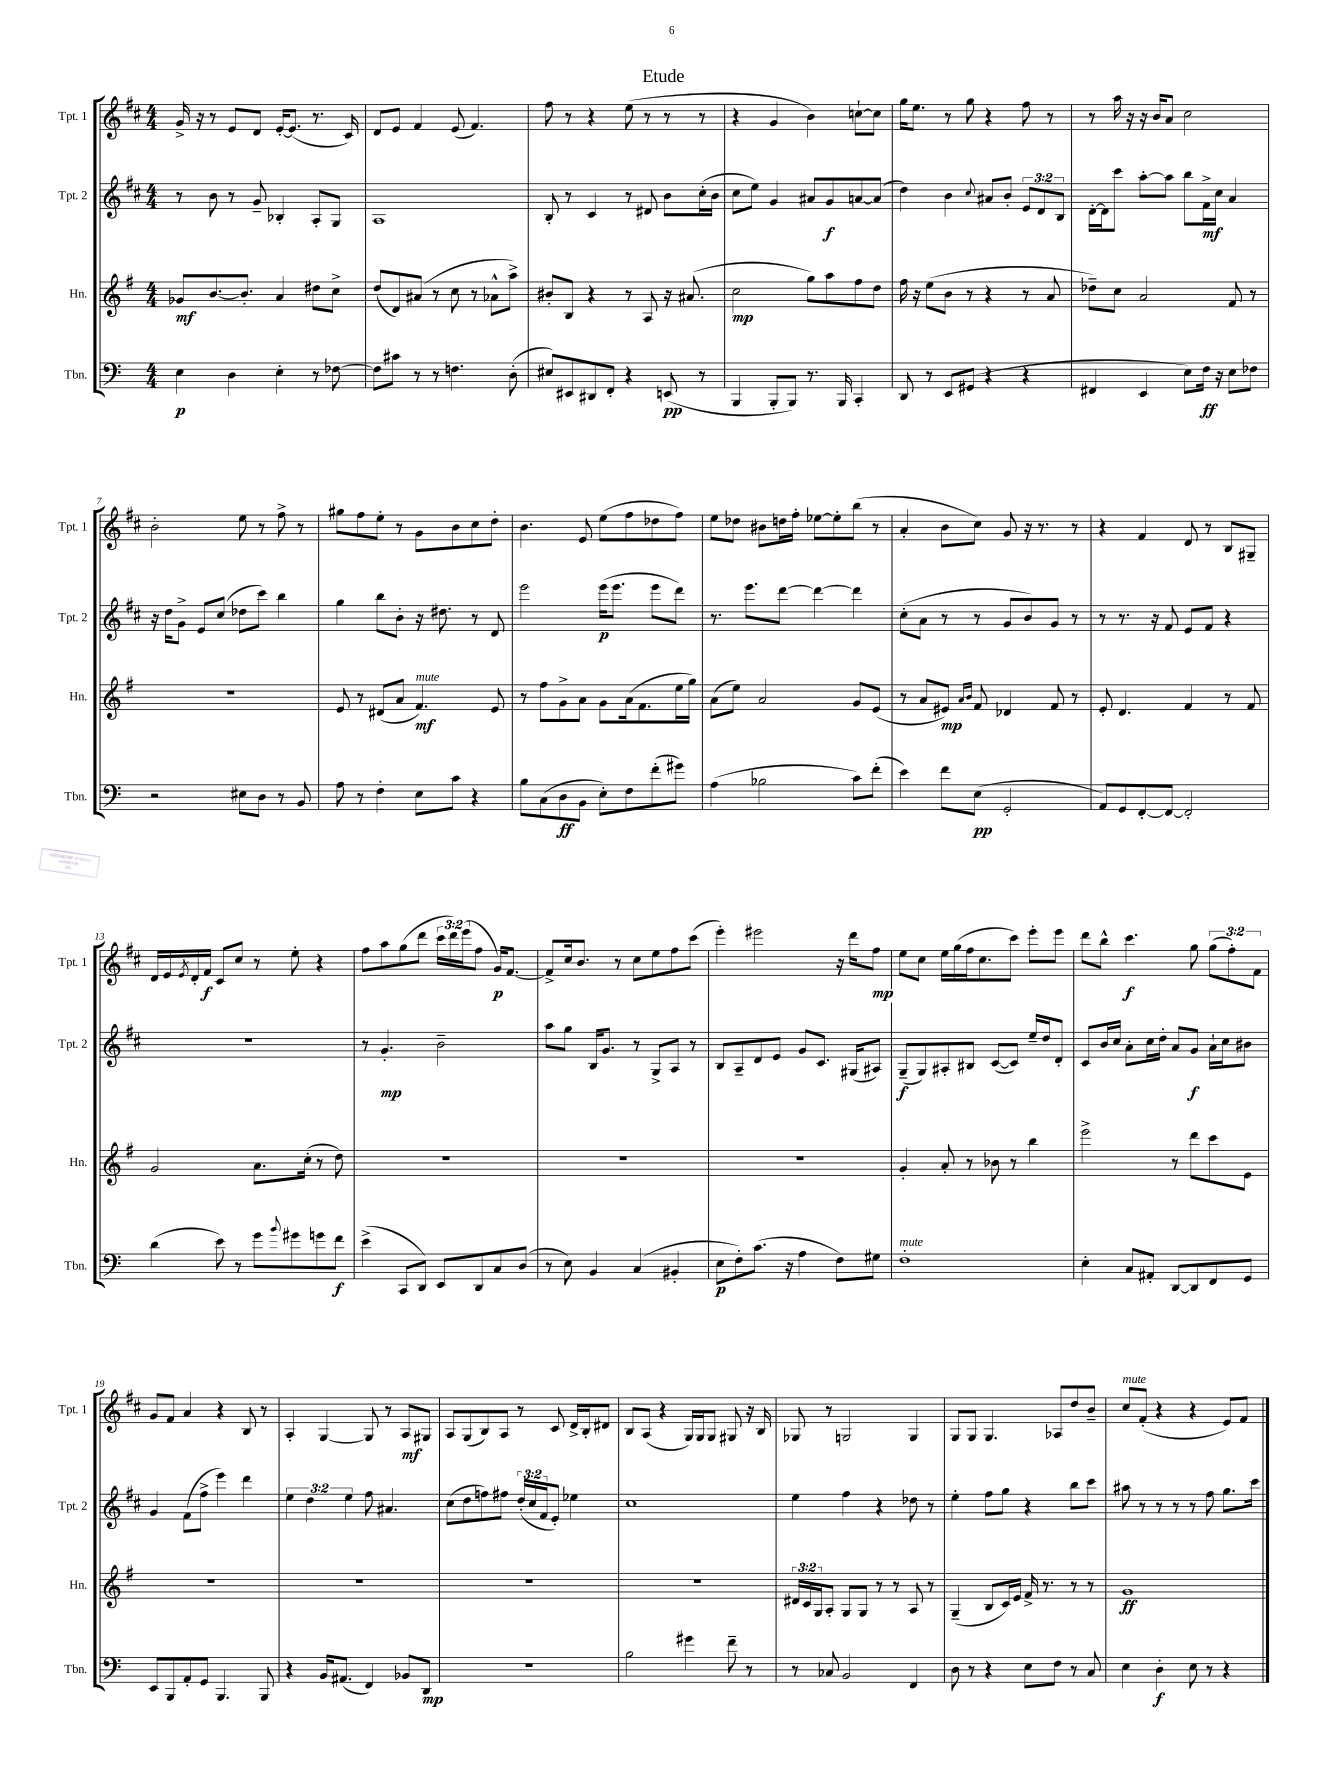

**kern	**kern	**kern	**kern
*staff4	*staff3	*staff2	*staff1
*clefF4	*clefG2	*clefG2	*clefG2
*k[]	*k[f#]	*k[f#c#]	*k[f#c#]
*M4/4	*M4/4	*M4/4	*M4/4
4E\	8g-/L	8r	16g^/
.	.	.	16r
.	[8.b/	8b\	8r
4D\	.	8r	8e/L
.	8.b'/]J	.	.
.	.	8g~/	8d/J
4E'\	4a/	4B-'/	[16e'/LK
.	.	.	(8.e/]J
8r	8dd#\L	8A'/L	8.r
[8F-\	8cc^\J	8G/J	.
.	.	.	16c#/)
=	=	=	=
8F-\]L	(8dd/L	1A	8d/L
8c#\J	8d/)	.	8e/J
8r	(8a#/J	.	4f#/
8r	8r	.	.
4.F\	8cc\	.	(8e/
.	8r	.	4.f#/)
.	8a-^^\L	.	.
(8D'\	8aa^\J)	.	.
=	=	=	=
8E#/L)	8b#'/L	8B'/	8ff#\
8EE#/	8B/J	8r	8r
8DD#/	4r	4c#/	4r
8FF'/J	.	.	.
4r	8r	8r	(8ee\
.	8A/	8d#/	8r
(8EE/	16r	8b\L	8r
.	(8.a#/	.	.
8r	.	(16cc#'\L	8r
.	.	16b\JJ	.
=	=	=	=
4BBB/	2cc\	8cc#\L	4r
.	.	8ee\J)	.
8BBB'/L	.	4g/	4g/
8BBB/J)	.	.	.
8.r	8gg\L)	8a#/L	4b\)
.	8aa\	8g/	.
16BBB/	.	.	.
4CC'/	8ff#\	[8a/	[8cc`\L
.	8dd\J	(8a/]J	8cc\]J
=	=	=	=
8DD/	16ff#\	4dd\)	16gg\LK
.	16r	.	8.ee\J
8r	(8ee\L	.	.
8EE/L	8b\J	4b\	8r
(8GG#/J	8r	.	8gg\
.	.	8qqcc#/	.
4r	4r	8a#/L	4r
.	.	8b'/J	.
4r	8r	12e/L	8ff#\
.	.	12d/	.
.	8a/	.	8r
.	.	12B/J	.
=	=	=	=
4FF#/	8dd-~\L)	[16d'\LL	8r
.	.	16d\]J	.
.	8cc\J	8ccc#\J	16aa\
.	.	.	16r
4EE/	2a/	[8aa'\L	16r
.	.	.	16b/LK
.	.	8aa\]J	8a/J
8E\L)	.	8bb\L	2cc#\
16F\Jk	.	16f#^\L	.
16r	.	16cc#\JJ	.
8E\L	8f#/	4a/	.
8F-\J	8r	.	.
=	=	=	=
2r	1r	16r	2b'\
.	.	16dd\LK	.
.	.	8g^\J	.
.	.	8e/L	.
.	.	(8cc#/J	.
8E#\L	.	8dd-\L	8ee\
8D\J	.	8ccc#\J)	8r
8r	.	4bb\	8ff#^\
8BB/	.	.	8r
=	=	=	=
8A\	8e/	4gg\	8gg#\L
8r	8r	.	8ff#\
4F'\	(8d#/L	8bb\L	8ee'\J
.	8a/J	8b'\J	8r
8E\L	4.f#/)	16r	8g\L
.	.	8.dd#\	.
8c\J	.	.	8b\
4r	.	8r	8cc#\
.	8e/	8d/	8dd'\J
=	=	=	=
8B\L	8r	2eee\	4.b\
(8C\	8ff#\L	.	.
8D\	8g^\	.	.
8BB\J	8a\J	.	8e/
8E'\L)	8g\L	(16eee\LK	(8ee\L
.	.	8.eee\J	.
8F\	(16a\k	.	8ff#\
.	8.f#\	.	.
(8f'\	.	8eee\L	8dd-\
8g#\J)	16ee\L	8ddd\J)	8ff#\J)
.	16gg\JJ)	.	.
=	=	=	=
(4A\	(8a\L	8.r	8ee\L
.	8ee\J)	.	8dd-\J
.	.	8.eee\L	.
2B-\	2a/	.	8b#\L
.	.	[8ddd\J	16dd\L
.	.	.	16ff#'\JJ
.	.	4ddd\_	[8ee-\L
.	.	.	8ee-'\]
8c\L)	8g/L	4ddd\]	(8bb\J
(8f'\J	(8e/J	.	8r
=	=	=	=
4e\)	8r	(8cc#'\L	4a'/
.	8a/L	8a\J	.
8f\L	8e#/J)	8r	8b\L
.	16qqa/LL	.	.
.	16qqb/JJ	.	.
(8E\J	8f#/	8r	8cc#\J)
2GG'/	4d-/	8g/L	8g/
.	.	8b/)	16r
.	.	.	8.r
.	8f#/	8g/J	.
.	8r	8r	8r
=	=	=	=
8AA/L)	8e'/	8r	4r
8GG/	4.d/	8.r	.
[8FF'/	.	.	4f#/
.	.	16r	.
8FF/_J	.	8f#/	.
2FF'/]	4f#/	8e/L	8d/
.	.	8f#/J	8r
.	8r	4r	8B/L
.	8f#/	.	8G#~/J
=	=	=	=
(4d\	2g/	1r	16d/LL
.	.	.	16e/
.	.	.	8qe/
.	.	.	16d'/
.	.	.	16f#/JJ
8e\)	.	.	8c#/L
8r	.	.	8cc#/J
8g\L	8.a\L	.	8r
8qqb/	.	.	.
8g#\	.	.	8ee'\
.	(16cc'\Jk	.	.
8g\	8r	.	4r
8f\J	8dd\)	.	.
=	=	=	=
(4e^\	1r	8r	8ff#\L
.	.	4.g'/	8aa\
8CC/L	.	.	(8gg\
8DD/J)	.	.	8ddd\J
8EE/L	.	2b~\	24ccc#\LL
.	.	.	24ddd\)
.	.	.	(24eee\J
8DD/	.	.	8ff#\J
8C/	.	.	16g/LK)
.	.	.	[8.f#/J
(8D/J	.	.	.
=	=	=	=
8r	1r	8aa\L	8f#^/]L
8E\)	.	8gg\J	16cc#/k
.	.	.	8.b/J
4BB/	.	16B/LK	.
.	.	8.g/J	.
.	.	.	8r
(4C/	.	8r	8cc#\L
.	.	8G^/L	8ee\
4BB#'/	.	8A/J	8ff#\
.	.	8r	(8ccc#\J
=	=	=	=
8E\L	1r	8B/L	4eee'\)
8F'\)	.	8A~/	.
(8.c\J	.	8d/	2eee#\
.	.	8e/J	.
16r	.	.	.
4A\	.	8g/L	.
.	.	8.c#/J	.
8F\L)	.	.	16r
.	.	(16G#/LK	16ddd\LK
8G#\J	.	8A#/J)	8ff#\J
=	=	=	=
1F'	4g'/	(8G~/L	8ee\L
.	.	8G/)	8cc#\J
.	8a'/	8A#'/	16ee\LL
.	.	.	(16gg\
.	8r	8B#/J	16ff#\J
.	.	.	8.cc#\
.	8b-\	([8c#/L	.
.	8r	8c#/]J)	8ccc#\J)
.	4bb\	16ee~/LL	8eee'\L
.	.	16dd/J	.
.	.	8d'/J	8eee\J
=	=	=	=
4E'\	2eee^\	8c#/L	8ddd\L
.	.	16b/L	8bb^^\J
.	.	16cc#/JJ	.
8C/L	.	8a'\L	4.ccc#\
8AA#'/J	.	16cc#\L	.
.	.	16dd'\JJ	.
[8DD/L	8r	8a/L	.
8DD/]	8ddd\L	8g/J	8gg\
8FF/	8ccc\	16a`\LL	(12gg\L
.	.	16cc#\J	.
.	.	.	12ff#'\)
8GG/J	8e\J	8b#\J	.
.	.	.	12f#\J
=	=	=	=
8EE/L	1r	4g/	8g/L
8BBB/	.	.	8f#/J
8AA'/	.	(8f#\L	4a/
8GG/J	.	8ff#^\J	.
4.BBB/	.	4eee\)	4r
.	.	4ddd\	8B/
8BBB/	.	.	8r
=	=	=	=
4r	1r	6ee\	4A'/
.	.	6dd\	.
16BB/LK	.	.	[4G/
(8.AA#/J	.	.	.
.	.	6ee\	.
4FF/)	.	8ff#\	8G/]
.	.	4.a#/	8r
8BB-/L	.	.	8A/L
8DD/J	.	.	8G#/J
=	=	=	=
1r	1r	(8cc#\L	8A/L
.	.	8dd\	(8G/
.	.	8ff\)	8B/)
.	.	8ff#\J	8A/J
.	.	(24dd'/LL	8r
.	.	24cc#/	.
.	.	24f#/J	.
.	.	8e'/J)	8c#/
.	.	4ee-\	16d^/LL
.	.	.	16B'/J
.	.	.	8d#/J
=	=	=	=
2B\	1r	1cc#	8B/L
.	.	.	(8A/J
.	.	.	4r
4g#\	.	.	16G/LL)
.	.	.	16G/J
.	.	.	8G/J
8f~\	.	.	8G#/
8r	.	.	16r
.	.	.	16B/
=	=	=	=
8r	24d#/LL	4ee\	8G-/
.	24c/	.	.
.	24G/J	.	.
8C-/	8A'/J	.	8r
2BB/	8G/L	4ff#\	2G/
.	8G/J	.	.
.	8r	4r	.
.	8r	.	.
4FF/	8A/	8dd-\	4G/
.	8r	8r	.
=	=	=	=
8D\	(4G~/	4ee'\	8G/L
8r	.	.	8G/J
4r	8B/L	8ff#\L	4.G/
.	16c/L)	8gg\J	.
.	16e/JJ	.	.
8E\L	16f#^/	4r	.
.	8.r	.	.
8F\J	.	.	8A-/L
8r	8r	8bb\L	8dd/
8C/	8r	8ccc#\J	8b~/J
=	=	=	=
4E\	1g	8aa#\	8cc#/L
.	.	8r	(8f#'/J
4D'\	.	8r	4r
.	.	8r	.
8E\	.	8r	4r
8r	.	8ff#\	.
4r	.	8.gg\L	8e/L)
.	.	.	8f#/J
.	.	16ccc#\Jk	.
==	==	==	==
*-	*-	*-	*-
